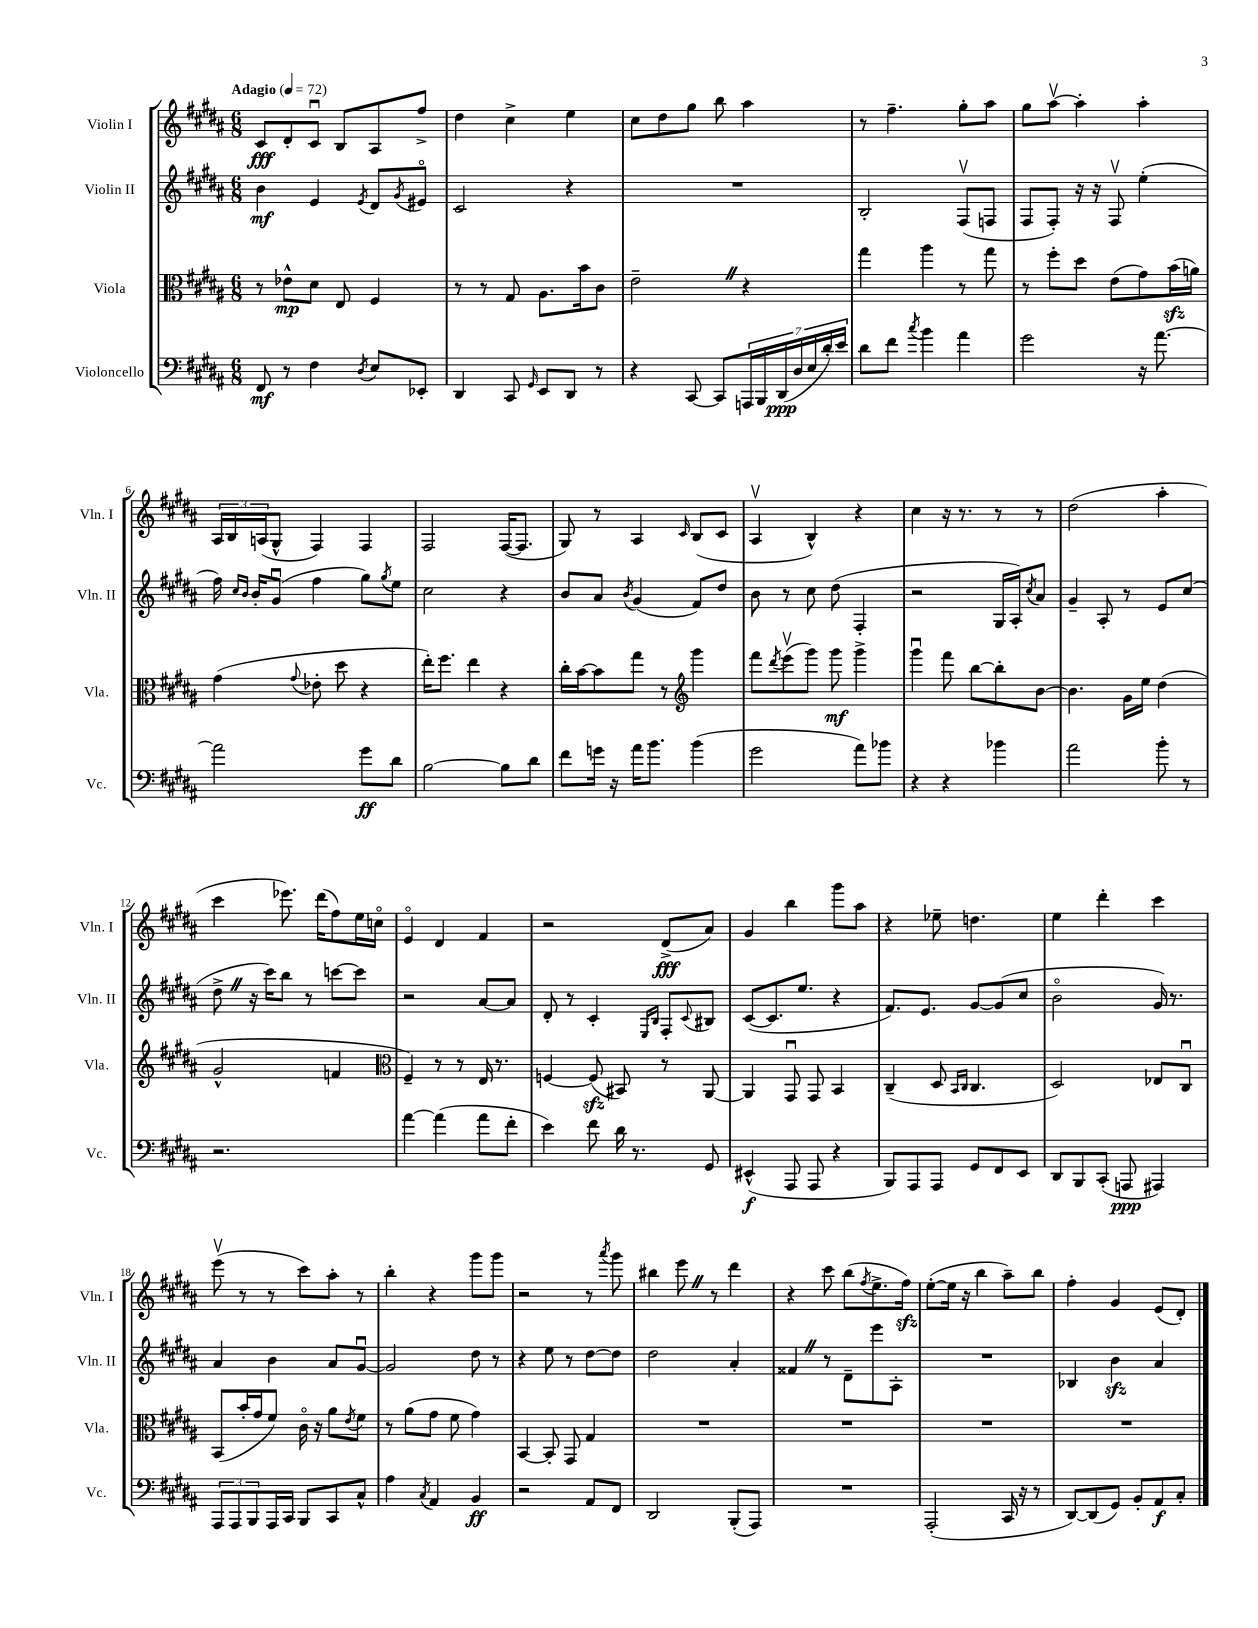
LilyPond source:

<<
\new StaffGroup <<
\new Staff = "s0" \with { instrumentName = "Violin I" shortInstrumentName = "Vln. I" } {
    \clef treble \key b \major \numericTimeSignature \time 6/8 \tempo "Adagio" 4 = 72
    cis'8\fff dis'8-. cis'8\downbow b8 ais8 fis''8-> |
    dis''4 cis''4-> e''4 |
    cis''8 dis''8 gis''8 b''8 ais''4 |
    r8 fis''4.-- gis''8-. ais''8 |
    gis''8 ais''8~\upbow ais''4-. ais''4-. |
    \tuplet 3/2 { ais16 b16 a16( } gis8-^ fis4) fis4 |
    fis2 fis16~( fis8. |
    gis8) r8 ais4 \grace { cis'16 } b8( cis'8 |
    ais4\upbow b4-^) r4 |
    cis''4 r16 r8. r8 r8 |
    dis''2( ais''4-. |
    cis'''4 ees'''8.) dis'''16( fis''8) e''16 c''16\flageolet |
    e'4\flageolet dis'4 fis'4 |
    r2 dis'8->\fff( ais'8) |
    gis'4 b''4 gis'''8 ais''8 |
    r4 ees''8-- d''4. |
    e''4 dis'''4-. cis'''4 |
    e'''8\upbow( r8 r8 cis'''8) ais''8-. r8 |
    b''4-. r4 gis'''8 gis'''8 |
    r2 r8 \acciaccatura { ais'''8 } gis'''8 |
    bis''4 e'''8 \once \override BreathingSign.text = \markup { \musicglyph "scripts.caesura.straight" } \breathe r8 dis'''4 |
    r4 cis'''8 b''8( \acciaccatura { fis''8 } e''8.-> fis''16\sfz) |
    e''8~-.( e''16 r16 b''4 ais''8--) b''8 |
    fis''4-. gis'4 e'8( dis'8-.) \bar "|." |
}
\new Staff = "s1" \with { instrumentName = "Violin II" shortInstrumentName = "Vln. II" } {
    \clef treble \key b \major \numericTimeSignature \time 6/8
    b'4\mf e'4 \acciaccatura { e'8 } dis'8 \acciaccatura { gis'8 } eis'8\flageolet |
    cis'2 r4 |
    R2. |
    b2-. fis8\upbow( f8 |
    fis8 fis8-.) r16 r16 fis8\upbow e''4-.( |
    fis''16) \grace { cis''16 b'16 } b'16-. gis'8\downbow( fis''4 gis''8) \acciaccatura { gis''8 } e''8 |
    cis''2 r4 |
    b'8 ais'8 \acciaccatura { b'8 } gis'4( fis'8) dis''8 |
    b'8 r8 cis''8 dis''8( fis4-. |
    r2 gis16 ais16-.) \acciaccatura { cis''8 } ais'8 |
    gis'4-- ais8-. r8 e'8 cis''8( |
    dis''8-> \once \override BreathingSign.text = \markup { \musicglyph "scripts.caesura.straight" } \breathe r16 cis'''16) b''8 r8 c'''8~ c'''8 |
    r2 ais'8~ ais'8 |
    dis'8-. r8 cis'4-. \grace { e16 b16 } fis8-. \appoggiatura { cis'8 } bis8 |
    cis'8~( cis'8. e''8. r4 |
    fis'8.) e'8. gis'8~ gis'8( cis''8 |
    b'2\flageolet gis'16) r8. |
    ais'4 b'4 ais'8 gis'8~\downbow |
    gis'2 dis''8 r8 |
    r4 e''8 r8 dis''8~ dis''8 |
    dis''2 ais'4-. |
    fisis'4 \once \override BreathingSign.text = \markup { \musicglyph "scripts.caesura.straight" } \breathe r8 dis'8-- e'''8 ais8-. |
    R2. |
    bes4 b'4\sfz ais'4 \bar "|." |
}
\new Staff = "s2" \with { instrumentName = "Viola" shortInstrumentName = "Vla." } {
    \clef alto \key b \major \numericTimeSignature \time 6/8
    r8 ees'8-^\mp dis'8 e8 fis4 |
    r8 r8 gis8 ais8. b'16 cis'8 |
    e'2-- \once \override BreathingSign.text = \markup { \musicglyph "scripts.caesura.straight" } \breathe r4 |
    gis''4 ais''4 r8 gis''8 |
    r8 fis''8-. dis''8 e'8( gis'8) b'16\sfz( a'16) |
    gis'4( \appoggiatura { gis'8 } ees'8-. dis''8 r4 |
    e''16-.) fis''8. e''4 r4 |
    cis''16-. b'16~ b'8 gis''8 r8 \clef treble gis'''4 |
    fis'''8 \acciaccatura { dis'''8 } e'''8\upbow( gis'''8) gis'''8\mf gis'''4-> |
    gis'''4\downbow fis'''8 b''8~ b''8-. b'8~ |
    b'4. gis'16 e''16 dis''4( |
    gis'2-^ f'4 |
    \clef alto fis4--) r8 r8 e16 r8. |
    f4~ f8\sfz( bis,8) r8 ais,8~ |
    ais,4 gis,8\downbow gis,8 b,4 |
    cis4--( dis8 \grace { b,16 cis16 } cis4. |
    dis2) ees8 cis8\downbow |
    b,8( b'16-. gis'16 fis'8) cis'16\flageolet r16 ais'8 \acciaccatura { e'8 } fis'8 |
    r8 ais'8( gis'8 fis'8 gis'4) |
    b,4~ b,8-. gis,8 gis4 |
    R2. |
    R2. |
    R2. |
    R2. \bar "|." |
}
\new Staff = "s3" \with { instrumentName = "Violoncello" shortInstrumentName = "Vc." } {
    \clef bass \key b \major \numericTimeSignature \time 6/8
    fis,8\mf r8 fis4 \acciaccatura { dis8 } e8 ees,8-. |
    dis,4 cis,8 \grace { gis,16 } e,8 dis,8 r8 |
    r4 cis,8~ cis,8 \tuplet 7/4 { a,,16 b,,16 dis,16\ppp( dis16 e16 dis'16-.) e'16 } |
    dis'8 fis'8 \acciaccatura { cis''8 } b'4 ais'4 |
    gis'2 r16 ais'8.~ |
    ais'2 gis'8\ff dis'8 |
    b2~ b8 dis'8 |
    fis'8 g'16 r16 ais'16 b'8. b'4( |
    gis'2 ais'8) bes'8 |
    r4 r4 bes'4 |
    ais'2 b'8-. r8 |
    r2. |
    ais'4~ ais'4( ais'8 fis'8-. |
    e'4) fis'8 dis'16 r8. gis,8 |
    eis,4-^\f( ais,,8 ais,,8 r4 |
    b,,8) ais,,8 ais,,8 gis,8 fis,8 e,8 |
    dis,8 b,,8 cis,8-.( a,,8\ppp ais,,4) |
    \tuplet 3/2 { ais,,8 ais,,8 b,,8 } ais,,16 cis,16 b,,8 cis,8 cis8-^ |
    ais4 \acciaccatura { cis8 } ais,4 b,4\ff |
    r2 ais,8 fis,8 |
    dis,2 b,,8-.( ais,,8) |
    R2. |
    ais,,2-.( cis,16 r16 r8 |
    dis,8~) dis,8( gis,8) b,8-. ais,8\f cis8-. \bar "|." |
}
>>
>>
